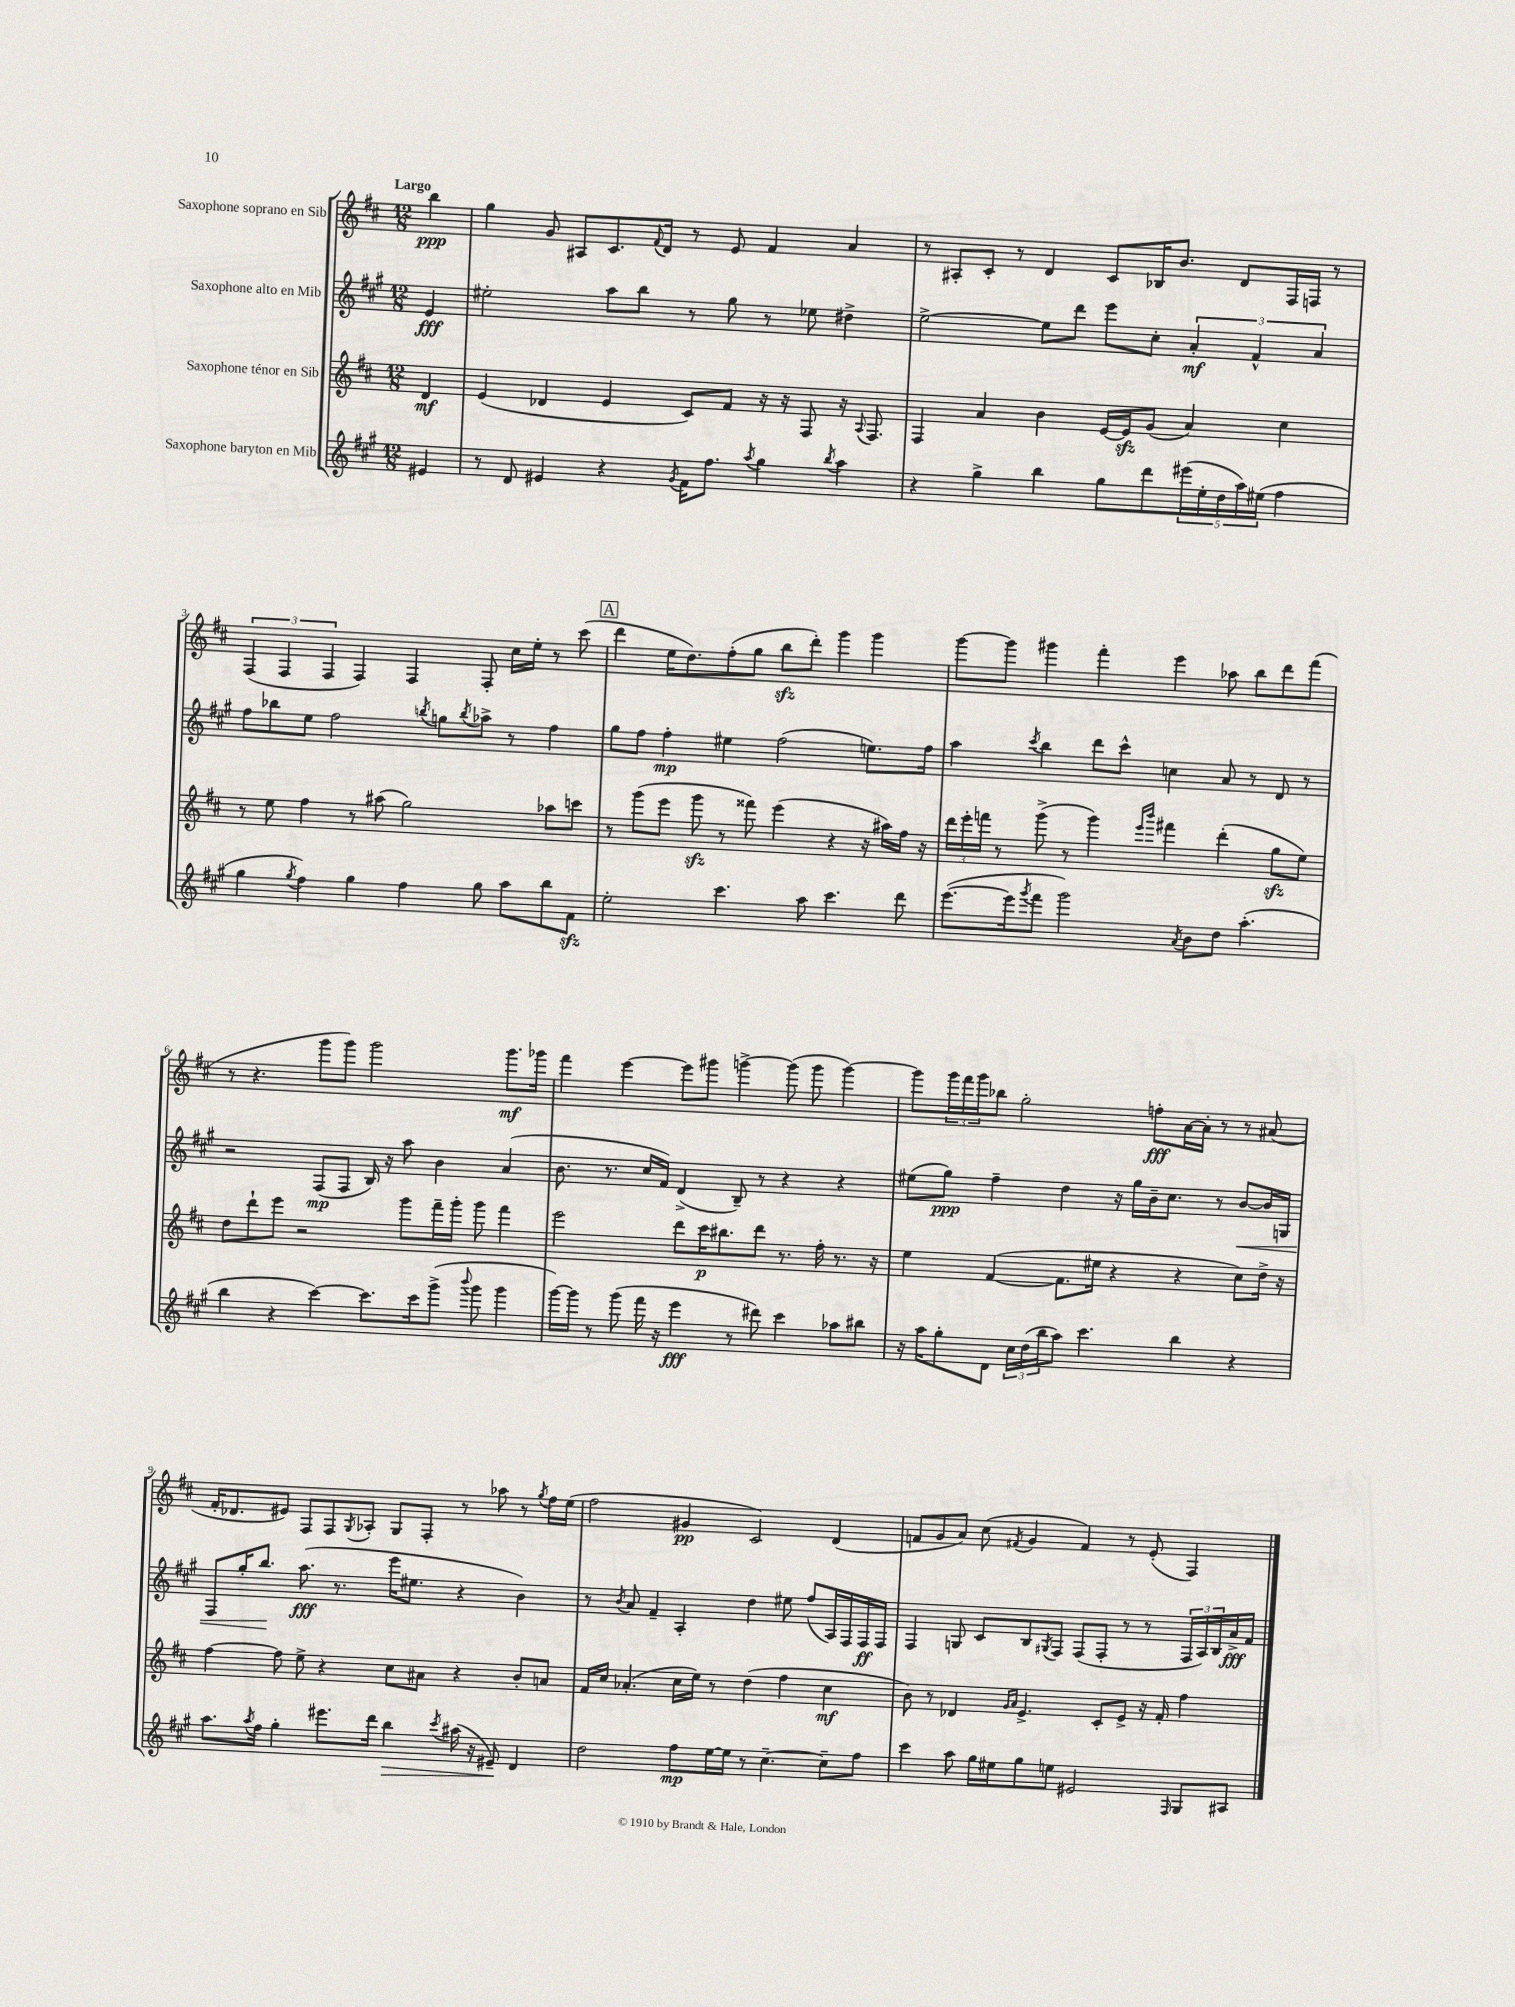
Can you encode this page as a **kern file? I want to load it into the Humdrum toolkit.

**kern	**kern	**kern	**kern
*staff4	*staff3	*staff2	*staff1
*clefG2	*clefG2	*clefG2	*clefG2
*k[f#c#g#]	*k[f#c#]	*k[f#c#g#]	*k[f#c#]
*M12/8	*M12/8	*M12/8	*M12/8
4e#	4d	4e	4bb
=	=	=	=
8r	(4e	2ee#'	4gg
8d	.	.	.
4e#	4d-	.	8g
.	.	.	8A#
4r	4e	8aa	8.c#
.	.	8bb	.
.	.	.	8qqf#
.	.	.	16d
8qg#	.	.	.
16f#	8c#)	8r	8r
8.ff#	.	.	.
.	8f#	8gg#	8e
8qaa	.	.	.
4gg#	16r	8r	4f#
.	16r	.	.
.	8F#	8ee-	.
8qbb	.	.	.
4aa	16r	4dd#^	4a
.	8qqA	.	.
.	8.F#	.	.
=	=	=	=
4r	4F#	[2ee^	8r
.	.	.	8A#'
4gg#^	4a	.	8c#'
.	.	.	8r
4bb	4b	8ee]	4d
.	.	8ddd	.
8gg#	[16e	8eee	8c#
.	16e]	.	.
8ddd	(8g	8cc#'	16B-
.	.	.	8.b
(20eee#	4a)	6a'	.
20ee'	.	.	.
20dd	.	.	.
.	.	.	8d
20aa)	.	.	.
.	.	6f#^^	.
(20ee#	.	.	.
4ff#	4cc#	.	16F#
.	.	.	16F
.	.	6a	.
.	.	.	8r
=	=	=	=
4gg#	8r	8ff#	(6F#
.	8ee	8bb-	.
.	.	.	6F#
8qgg#	.	.	.
4ff#)	4ff#	8ee	.
.	.	.	6F#
.	.	2ff#	.
4gg#	8r	.	4F#)
.	(8aa#	.	.
4ff#	2gg)	.	4F#
.	.	8qbb	.
.	.	8gg	.
.	.	8qbb	.
8gg#	.	8aa-^	8F#'
8aa	.	8r	16cc#
.	.	.	16ee'
8bb	8aa-	4ff#	8r
8f#	8ccc	.	(8ccc#
=	=	=	=
2ee'	8r	8gg#	4ddd
.	(8ggg	8ff#	.
.	8eee	4ff#'	16ee
.	.	.	8.dd)
.	8ggg	.	.
4.ccc#	8r	4ee#	(8ff#'
.	8fff##)	.	8gg
.	(4eee	(2ff#	8bb
8aa	.	.	8ddd')
4.ccc#	4r	.	4ggg
.	16r	8.ee)	4ggg
.	16aa#)	.	.
8ddd	16ff#	.	.
.	16r	16ff#	.
=	=	=	=
([8.eee	24ddd	4aa	[8ggg
.	24eee'	.	.
.	24fff	.	.
.	8r	.	8ggg]
16eee]	.	.	.
8qggg#	.	8qccc#	.
8fff#	(8ggg^	4bb	4ggg#
2ggg#)	8r	.	.
.	4ggg)	8ddd	4fff#'
.	.	8ccc#^^	.
.	16qqeee	.	.
.	16qqbbb	.	.
.	4fff#	4cc	4eee
8qa	.	.	.
8b	.	.	.
8dd	(4ddd'	8a	8aa-
(4.aa'	.	8r	8bb
.	8gg	8d	8ddd
.	8ee)	8r	(8fff#
=	=	=	=
4bb	8dd	2r	8r
.	8ddd`	.	4.r
4r	8eee	.	.
.	2r	.	.
[4ccc#)	.	(8F#	8ggg
.	.	8F#	8ggg)
8.ccc#]	.	16B)	2ggg
.	.	16r	.
.	8ggg	8aa	.
16ccc#	.	.	.
(8ggg#^	16fff#~	4b	.
.	16ggg'	.	.
8qqbbb	.	.	.
8ggg#	8ggg	.	.
4ggg#	4fff#	(4a	8.ggg
.	.	.	16ggg-
=	=	=	=
[16ggg#)	2eee	8.b	4fff#
16ggg#]	.	.	.
8r	.	.	.
.	.	8.r	.
(8ggg#	.	.	[4eee
16fff#	.	16cc#	.
16r	.	16f#)	.
4eee	8ddd	(4d^	8eee]
.	16ccc#	.	8ggg#
.	8.bb#	.	.
8r	.	8B~)	[4ggg^
8ddd#)	8ddd	8r	.
4ccc#	8.r	4r	(8ggg]
.	.	.	8ggg
.	16ff#'	.	.
8aa-	8.r	4r	[4ggg)
8bb#	.	.	.
.	16r	.	.
=	=	=	=
16r	4ee	(8ee#	8ggg]
16aa	.	.	.
8gg#'	.	8gg#)	24ggg
.	.	.	24fff#
.	.	.	24ggg
8d	([4f#	4ff#~	8bb-
24cc#	.	.	2gg'
(24dd	.	.	.
24bb	.	.	.
8aa)	8.f#]	4dd	.
4.ccc#	.	.	.
.	16ee#	.	.
.	4r	16r	.
.	.	16gg#	.
.	.	16b~	8ff'
.	.	8.cc#	.
4bb	4r	.	[16a
.	.	.	16a']
.	.	8r	8r
4r	8cc#)	[8b	8r
.	16dd^	16b]	(8a#
.	16r	16G	.
=	=	=	=
8.aa	[4ff#	8F#	16f#'
.	.	.	8.d-
.	.	16gg#'	.
8qaa	.	.	.
16ff#	.	8.bb	.
4gg#'	8ff#]	.	8e#)
.	8ee^	(8.aa	8F#
8.eee#	4r	.	8F#
.	.	8.r	.
.	.	.	8qG
.	.	.	8A-'
16ddd	.	.	.
4bb	8cc#	16eee	8G
.	.	8.ee#	.
.	8a#	.	8F#'
8qccc#	.	.	.
(16aa#	4r	4r	8r
16r	.	.	.
8e#~)	.	.	8aa-
4d	8b'	4b)	8r
.	.	.	8qgg
.	8a	.	16ff#
.	.	.	(16ee
=	=	=	=
2dd	16f#	8r	2ff#
.	16cc#	.	.
.	.	8qb	.
.	(4.a-'	8a	.
.	.	4f#~	.
8ff#	16cc#	4A'	4g#
.	16ee)	.	.
[16ee	8r	.	.
16ee]	.	.	.
8r	(4dd	4dd	2c#)
[4.cc#~	.	.	.
.	4ff#	8ee#	.
.	.	(8ff#	.
8cc#~]	4cc#	16A)	(4d
.	.	16F#	.
8ff#	.	16F#	.
.	.	16F#	.
=	=	=	=
4ccc#	8b)	4F#	8f
.	8r	.	8g
8aa	4d-	8G	8a)
16gg#	.	8c#	(8cc#
16ee#	.	.	.
.	16qqg	.	.
.	16qqa	.	8qf#
8gg#	4.e^	8B	4g
.	.	8qG#	.
8ee	.	8F#	.
2e#	.	(8F#	4f#)
.	8c#'	8F#'	.
.	8e^	8r	8r
.	16r	8r	(8e'
.	16f#'	.	.
16qqF#	.	.	.
8G#	4ff#	24F#	4F#)
.	.	24A)	.
.	.	24B	.
8A#	.	16a^	.
.	.	16f#	.
==	==	==	==
*-	*-	*-	*-
